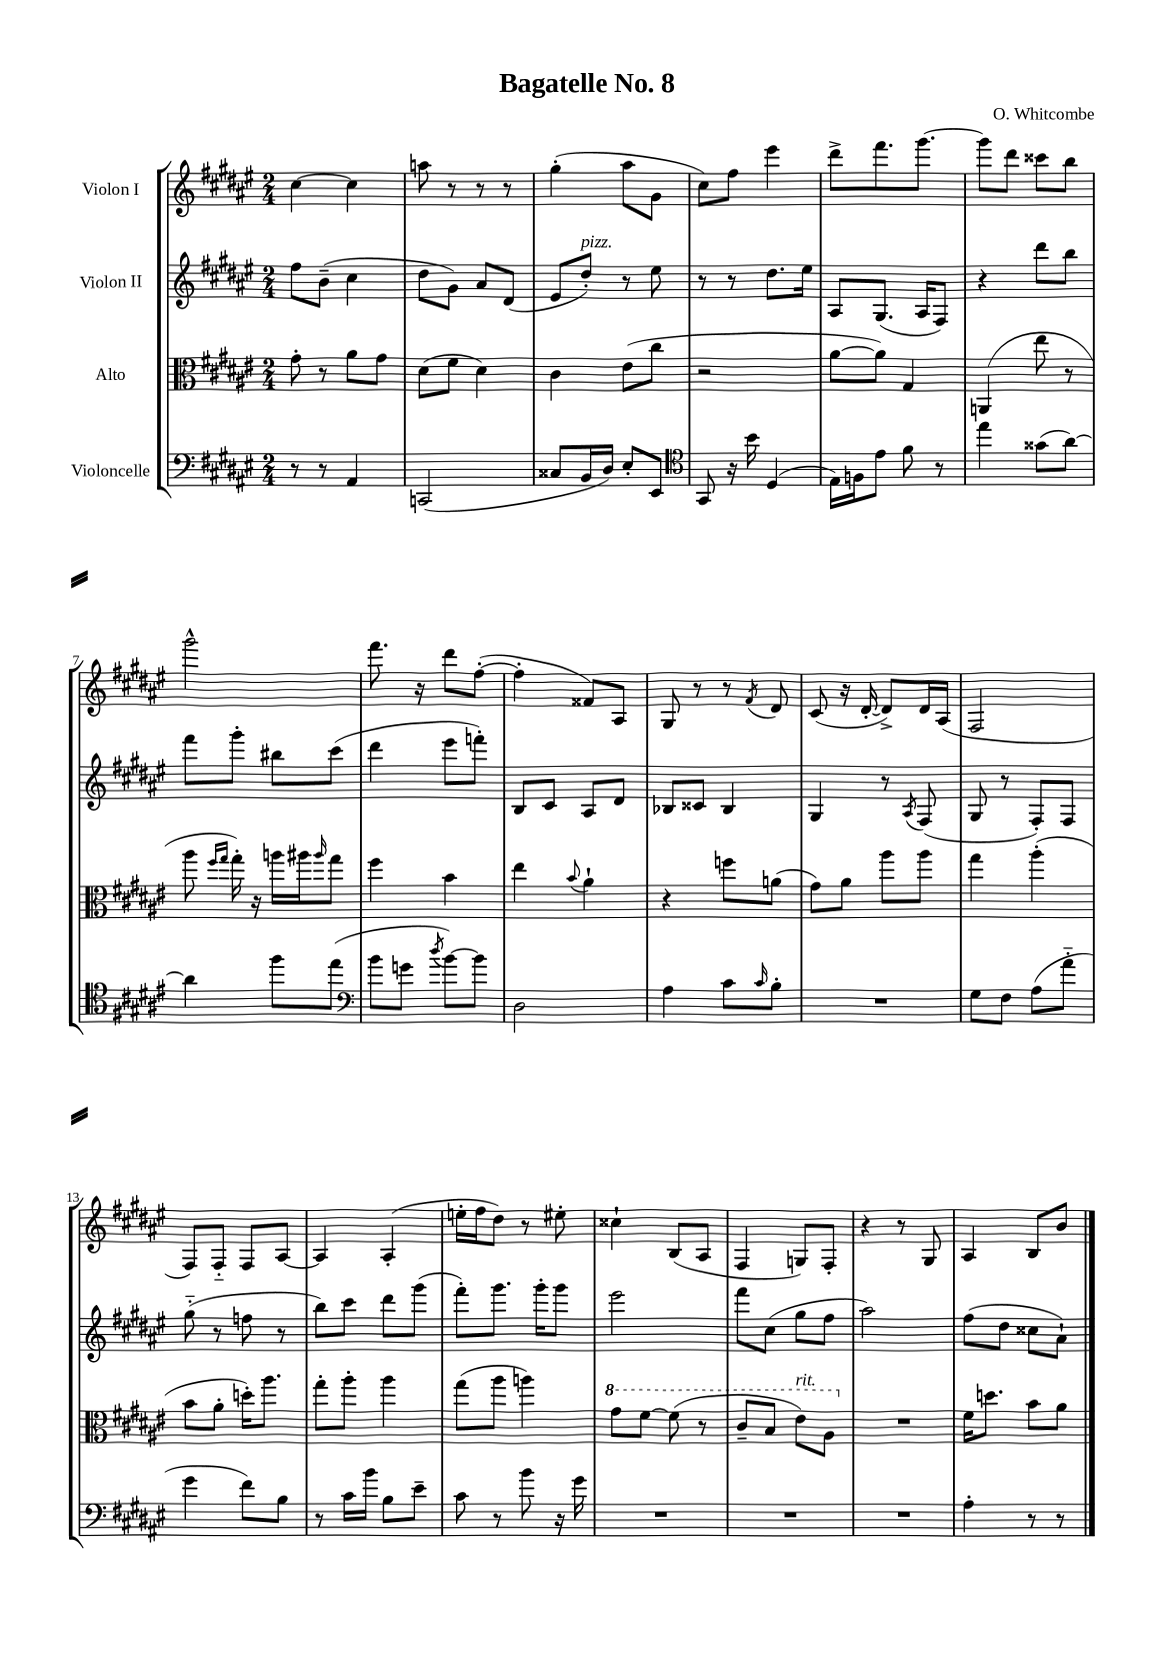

**kern	**kern	**kern	**kern
*part4	*part3	*part2	*part1
*staff4	*staff3	*staff2	*staff1
*I"Violoncelle	*I"Alto	*I"Violon II	*I"Violon I
*clefF4	*clefC3	*clefG2	*clefG2
*k[f#c#g#d#a#e#]	*k[f#c#g#d#a#e#]	*k[f#c#g#d#a#e#]	*k[f#c#g#d#a#e#]
*M2/4	*M2/4	*M2/4	*M2/4
=1	=1	=1	=1
8r	8g#'\	8ff#\L	[4cc#\
8r	8r	(8b~\J	.
4AA#/	8a#\L	4cc#\	4cc#\]
.	8g#\J	.	.
=2	=2	=2	=2
(2CCn/	(8d#\L	8dd#\L	8aan\
.	8f#\J	8g#\J)	8r
.	4d#\)	8a#/L	8r
.	.	(8d#/J	8r
=3	=3	=3	=3
8C##X/L	4c#\	8e#/L	(4gg#'\
!	!	!LO:TX:a:i:t=pizz.	!
16BB/L	.	8dd#'/J)	.
16D#/JJ)	.	.	.
8E#'/L	(8e#\L	8r	8aa#\L
8EE#/J	8cc#\J	8ee#\	8g#\J
=4	=4	=4	=4
*clefC4	*	*	*
8GG#/	2r	8r	8cc#\L)
16r	.	8r	8ff#\J
16b\	.	.	.
(4D#/	.	8.dd#\L	4eee#\
.	.	16ee#\Jk	.
=5	=5	=5	=5
16E#\LL)	[8a#\L	8A#/L	8ddd#^\L
16Fn\J	.	.	.
8e#\J	8a#\J])	(8.G#/J	8.fff#\
8f#\	4G#/	.	.
.	.	16A#/KL	[8.ggg#\J
8r	.	8F#/J)	.
=6	=6	=6	=6
4ee#\	(4AAn/	4r	8ggg#\L]
.	.	.	8ddd#\J
(8g##X\L	8ee#\	8ddd#\L	8ccc##X\L
[8a#\J)	8r	8bb\J	8bb\J
!!LO:LB:g=z
=7	=7	=7	=7
4a#\]	8aa#\	8fff#\L	2ggg#^^\
.	16qqff#/LL	.	.
.	16qqgg#/JJ	.	.
.	16gg#'\)	8ggg#'\J	.
.	16r	.	.
8ff#\L	16aan\LL	8bb#X\L	.
.	16aa#X\J	.	.
.	16qqaa#/	.	.
(8ee#\J	8gg#\J	(8ccc#\J	.
=8	=8	=8	=8
*clefF4	*	*	*
8b\L	4ff#\	4ddd#\	8.fff#\
8gn\J	.	.	.
.	.	.	16r
8qdd#/	.	.	.
[8b\L)	4b\	8eee#\L	8ddd#\L
8b\J]	.	8fffn'\J)	([8ff#'\J
=9	=9	=9	=9
2D#\	4ee#\	8B/L	4ff#'\]
.	.	8c#/J	.
.	8qqb/	.	.
.	4a#`\	8A#/L	8f##X/L)
.	.	8d#/J	8A#/J
=10	=10	=10	=10
4A#\	4r	8B-X/L	8G#/
.	.	8c##X/J	8r
8c#\L	8ffn\L	4B-/	8r
16qqc#/	.	.	8qf#/
8B'\J	(8an\J	.	8d#/
=11	=11	=11	=11
2r	8g#\L)	4G#/	(8c#/
.	8a#\J	.	16r
.	.	.	[16d#'/
.	8aa#\L	8r	8d#^/L])
.	.	8qA#/	.
.	8aa#\J	(8F#/	16d#/L
.	.	.	(16A#/JJ
=12	=12	=12	=12
8G#\L	4gg#\	8G#/	2F#/
8F#\J	.	8r	.
(8A#\L	(4aa#'\	8F#'/L)	.
8a#\J	.	8F#/J	.
!!LO:LB:g=z
=13	=13	=13	=13
4g#\	8b\L	(8gg#\	8F#/L)
.	8a#'\J	8r	8F#/J
8f#\L)	16ddn'\KL)	8ffn\	8F#/L
.	8.aa#\J	.	.
8B\J	.	8r	[8A#/J
=14	=14	=14	=14
8r	8gg#'\L	8bb\L)	4A#/]
16c#\LL	8aa#'\J	8ccc#\J	.
16b\JJ	.	.	.
8B\L	4aa#\	8ddd#\L	(4A#'/
8e#~\J	.	(8ggg#\J	.
=15	=15	=15	=15
8c#\	(8gg#\L	8fff#'\L)	16een'\LL
.	.	.	16ff#\J
8r	8aa#\J	8.ggg#\J	8dd#\J)
8b\	4aan\)	.	8r
.	.	16ggg#'\KL	.
16r	.	8ggg#\J	8ee#X'\
16g#\	.	.	.
=16	=16	=16	=16
*	*8va	*	*
2r	8gg#\L	2eee#\	4cc##X`\
.	[8ff#\J	.	.
.	(8ff#\]	.	(8B/L
.	8r	.	8A#/J
=17	=17	=17	=17
2r	8cc#~/L	8fff#\L	4F#/
.	8b/J	(8cc#\J	.
!	!LO:TX:a:i:t=rit.	!	!
.	8ee#\L)	8gg#\L	8Gn/L)
.	8a#\J	8ff#\J	8F#'/J
=18	=18	=18	=18
*	*X8va	*	*
2r	2r	2aa#\)	4r
.	.	.	8r
.	.	.	8G#/
=19	=19	=19	=19
4A#'\	16f#\KL	(8ff#\L	4A#/
.	8.ddn\J	.	.
.	.	8dd#\J	.
8r	8b\L	8cc##X\L	8B/L
8r	8a#\J	8a#`\J)	8b/J
==	==	==	==
*-	*-	*-	*-
